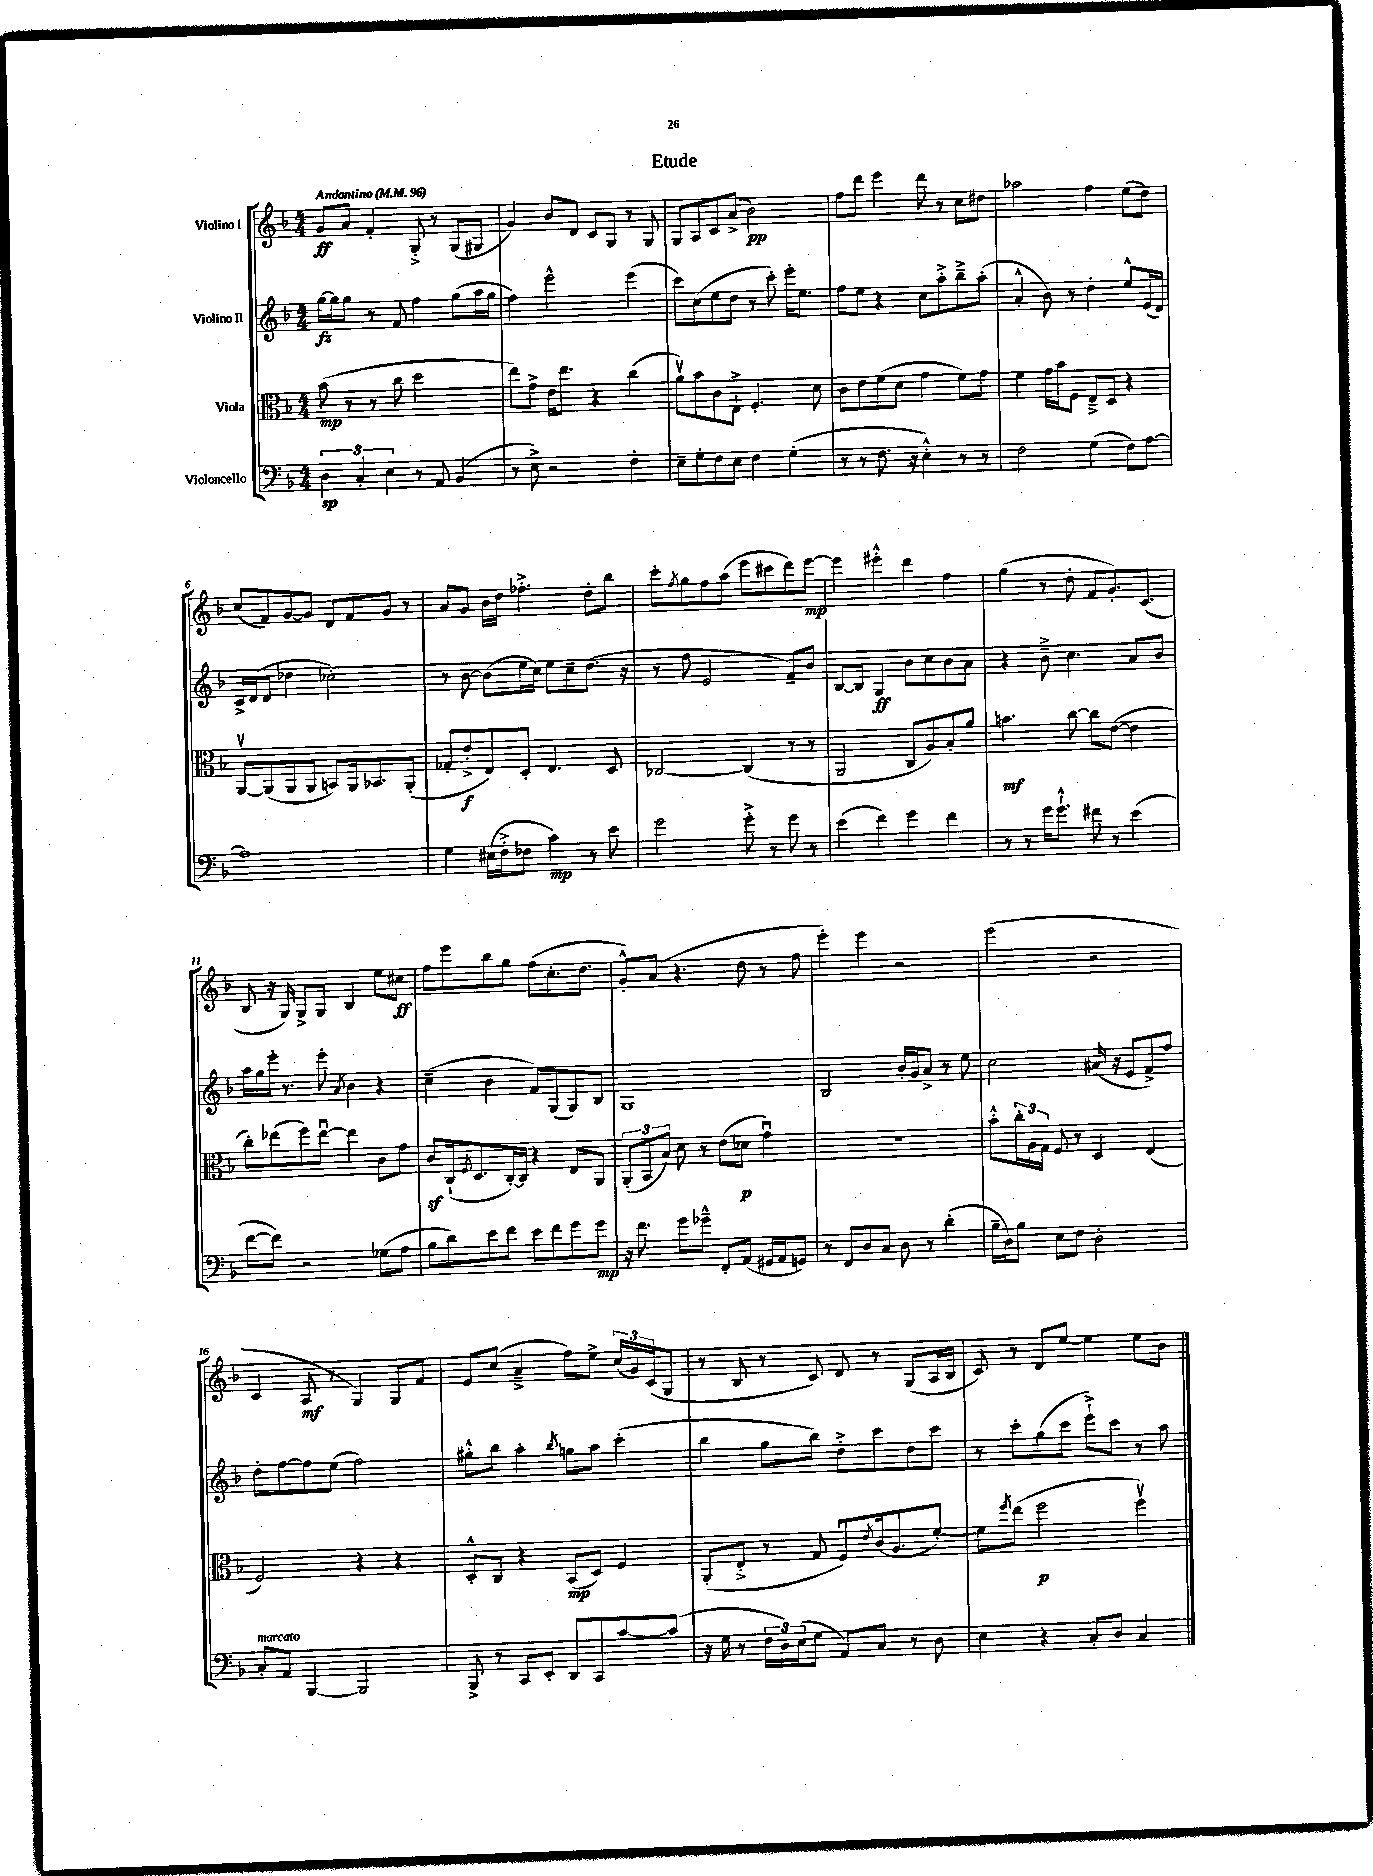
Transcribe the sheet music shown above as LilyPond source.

\header { title = "Etude" }
<<
\new StaffGroup <<
\new Staff = "s0" \with { instrumentName = "Violino I" } {
    \clef treble \key f \major \numericTimeSignature \time 4/4 \tempo "Andantino" 4 = 96
    g'8\ff a'8 f'4-. g8-.-> r8 g8( gis8 |
    g'4) bes'8 d'8 c'8 g8 r8 g8 |
    g8 a8 c'8 a'8->( bes'2\pp) |
    f''8 d'''8 e'''4 d'''8 r8 c''8 dis''8 |
    aes''2 f''4 e''8( d''8) |
    c''8( f'8) g'8~ g'8 d'8 f'8 g'8 r8 |
    a'8 g'8 bes'16 d''16 fes''4.-.-> d''8-. bes''8 |
    c'''8-. \acciaccatura { f''8 } g''8 f''8 a''8( e'''8 cis'''8 d'''8) e'''8~\mp |
    e'''4 eis'''4-.-^ d'''4 f''4 |
    g''4( r8 d''8-. f'8 g'8.-.) c'8.( |
    bes8 r16 g16) g8-> g8 bes4 e''8 cis''8\ff |
    f''8 e'''8 bes''8 g''8 f''8( c''8.-. d''8. |
    g'8-.-^) a'8( r4. d''8 r8 f''8 |
    e'''4-.) e'''4 r2 |
    e'''2( r2 |
    c'4 a8\mf r8 g4) g8 f'8 |
    e'8 c''8( a'4---> f''8) e''8-> \tuplet 3/2 { c''16( g'16) c'16( } g8 |
    r8 bes8 r8 c'8) d'8 r8 g8( a16 bes16 |
    c'8) r8 d'8 e''8~ e''4 e''8 bes'8 \bar "|." |
}
\new Staff = "s1" \with { instrumentName = "Violino II" } {
    \clef treble \key f \major \numericTimeSignature \time 4/4
    g''16~\fz g''16 g''8 r8 f'8 f''4 g''8( a''16 g''16 |
    f''4) e'''2-^ e'''4( |
    c'''8) c''8( e''8 d''8 r8 c'''8-.) e'''16-. e''8. |
    f''8 e''8 r4 c''8 a''8-.-> bes''8---> a''8-.( |
    a'4-.-^ bes'8) r8 d''4-. e''8-^ e'16( d'16) |
    c'16-> d'16( d'8 des''4 ces''2-.) |
    r8 bes'8~ bes'8( e''16 c''16) e''8 c''8-- d''8.( r16 |
    r8 f''8 e'2 f'8--) bes'8 |
    bes8~ bes8 g4\ff bes'8 c''8 bes'8 a'8 |
    r4 bes'8---> c''4. a'8 bes'8 |
    a''16 g''16 e'''16-. r8. e'''8-. \acciaccatura { a'8 } bes'4 r4 |
    c''4--( bes'4 f'8) g8( g8) bes8 |
    g1 |
    bes2 bes'16-. g'16 a'8-> r8 e''8 |
    c''2 ais'16( r16 e'8 f'8->) f''8 |
    d''8-. f''8~ f''8 e''8( f''2) |
    gis''8-.-^ bes''8 a''4-. \acciaccatura { bes''8 } g''8 a''8 c'''4-.( |
    bes''4 g''8 bes''8) d''8-.-> c'''8 d''8 c'''8 |
    r8 c'''8-. g''8( c'''8 e'''8-!->) c'''8 r8 a''8 \bar "|." |
}
\new Staff = "s2" \with { instrumentName = "Viola" } {
    \clef alto \key f \major \numericTimeSignature \time 4/4
    bes'8\mp( r8 r8 c''8 d''2 |
    e''8) g'8-> e'16 e''8. r4 c''4( |
    a'8\upbow) bes'8 c'8 e8-!-> f4.-. d'8 |
    c'8 e'8 f'8( d'8 g'4 f'8) g'8 |
    f'4 g'16 bes'16 f8 e8---> d8 r4 |
    a,8~\upbow a,8( a,8 a,8 b,8) a,16 bes,8. a,8-.( |
    ges8-. e'8-.->\f e8) d8-. e4. d8 |
    ces2~ ces4( r8 r8 |
    a,2 c8 a8) bes8-. a'8 |
    b'4.\mf c''8~ c''8 e'8~( e'4 |
    c''8-.) ees''8( f''8) ees''8~\downbow ees''4 c'8 g'8 |
    c'8\sf c16-!( \acciaccatura { f8 } d8. c16~-.) c16 r4 e8 a,8 |
    \tuplet 3/2 { a,8-.( bes,8 bes8) } d'8 r8 e'8( des'8\p g'4\downbow) |
    R1 |
    bes'8-.-^ \tuplet 3/2 { c''16-. a16 g16 } f8 r8 d4 e4( |
    f2) r4 r4 |
    d8-.-^ c8 r4 bes,8\mp( d8) f4 |
    a,8-.( e8-.-> r8 g8 f8\downbow) \acciaccatura { e'8 } c'16( a8. f'8~-.) |
    f'8 \acciaccatura { f''8 } e''8( f''2\p f''4\upbow) \bar "|." |
}
\new Staff = "s3" \with { instrumentName = "Violoncello" } {
    \clef bass \key f \major \numericTimeSignature \time 4/4
    \tuplet 3/2 { d4\sp c4-. e4 } r8 a,8 bes,4( |
    r8 e8->) r2 f4-. |
    e8-- g8-. f8 e8 f4 g4-.( |
    r8 r8 f8. r16 e4-.-^) r8 r8 |
    f2 g4( f8) a8~ |
    a1 |
    g4 eis16( f16-.-> fes8 c'4\mp) r8 e'8 |
    g'2 g'8-.-> r8 g'8 r8 |
    e'4( f'4) g'4 f'4 |
    r8 r8 g'16 g'8.-!-^ fis'8 r8 e'4( |
    f'8~ f'8) r2 ges8( a8 |
    bes8 d'8) e'8 f'8 e'8 f'8 g'8 g'8\mp |
    r16 f'8. g'8 ges'8---^ f,8-. a,8( gis,16 a,16 g,8) |
    r8 f,8 d8 c8 d8 r8 d'4-.( |
    bes16-- d16) bes8 e8 f8 d2-. |
    c8-.^\markup { \italic "marcato" } a,8 bes,,4~ bes,,2 |
    bes,,8-> r8 c,8 e,8-. d,8 c,8 c'8~ c'8( |
    r16 g16 r8 \tuplet 3/2 { f16 d16) e16( } g8 a,8) c8 r8 d8 |
    e4 r4 c8-. d8 c4 \bar "|." |
}
>>
>>
